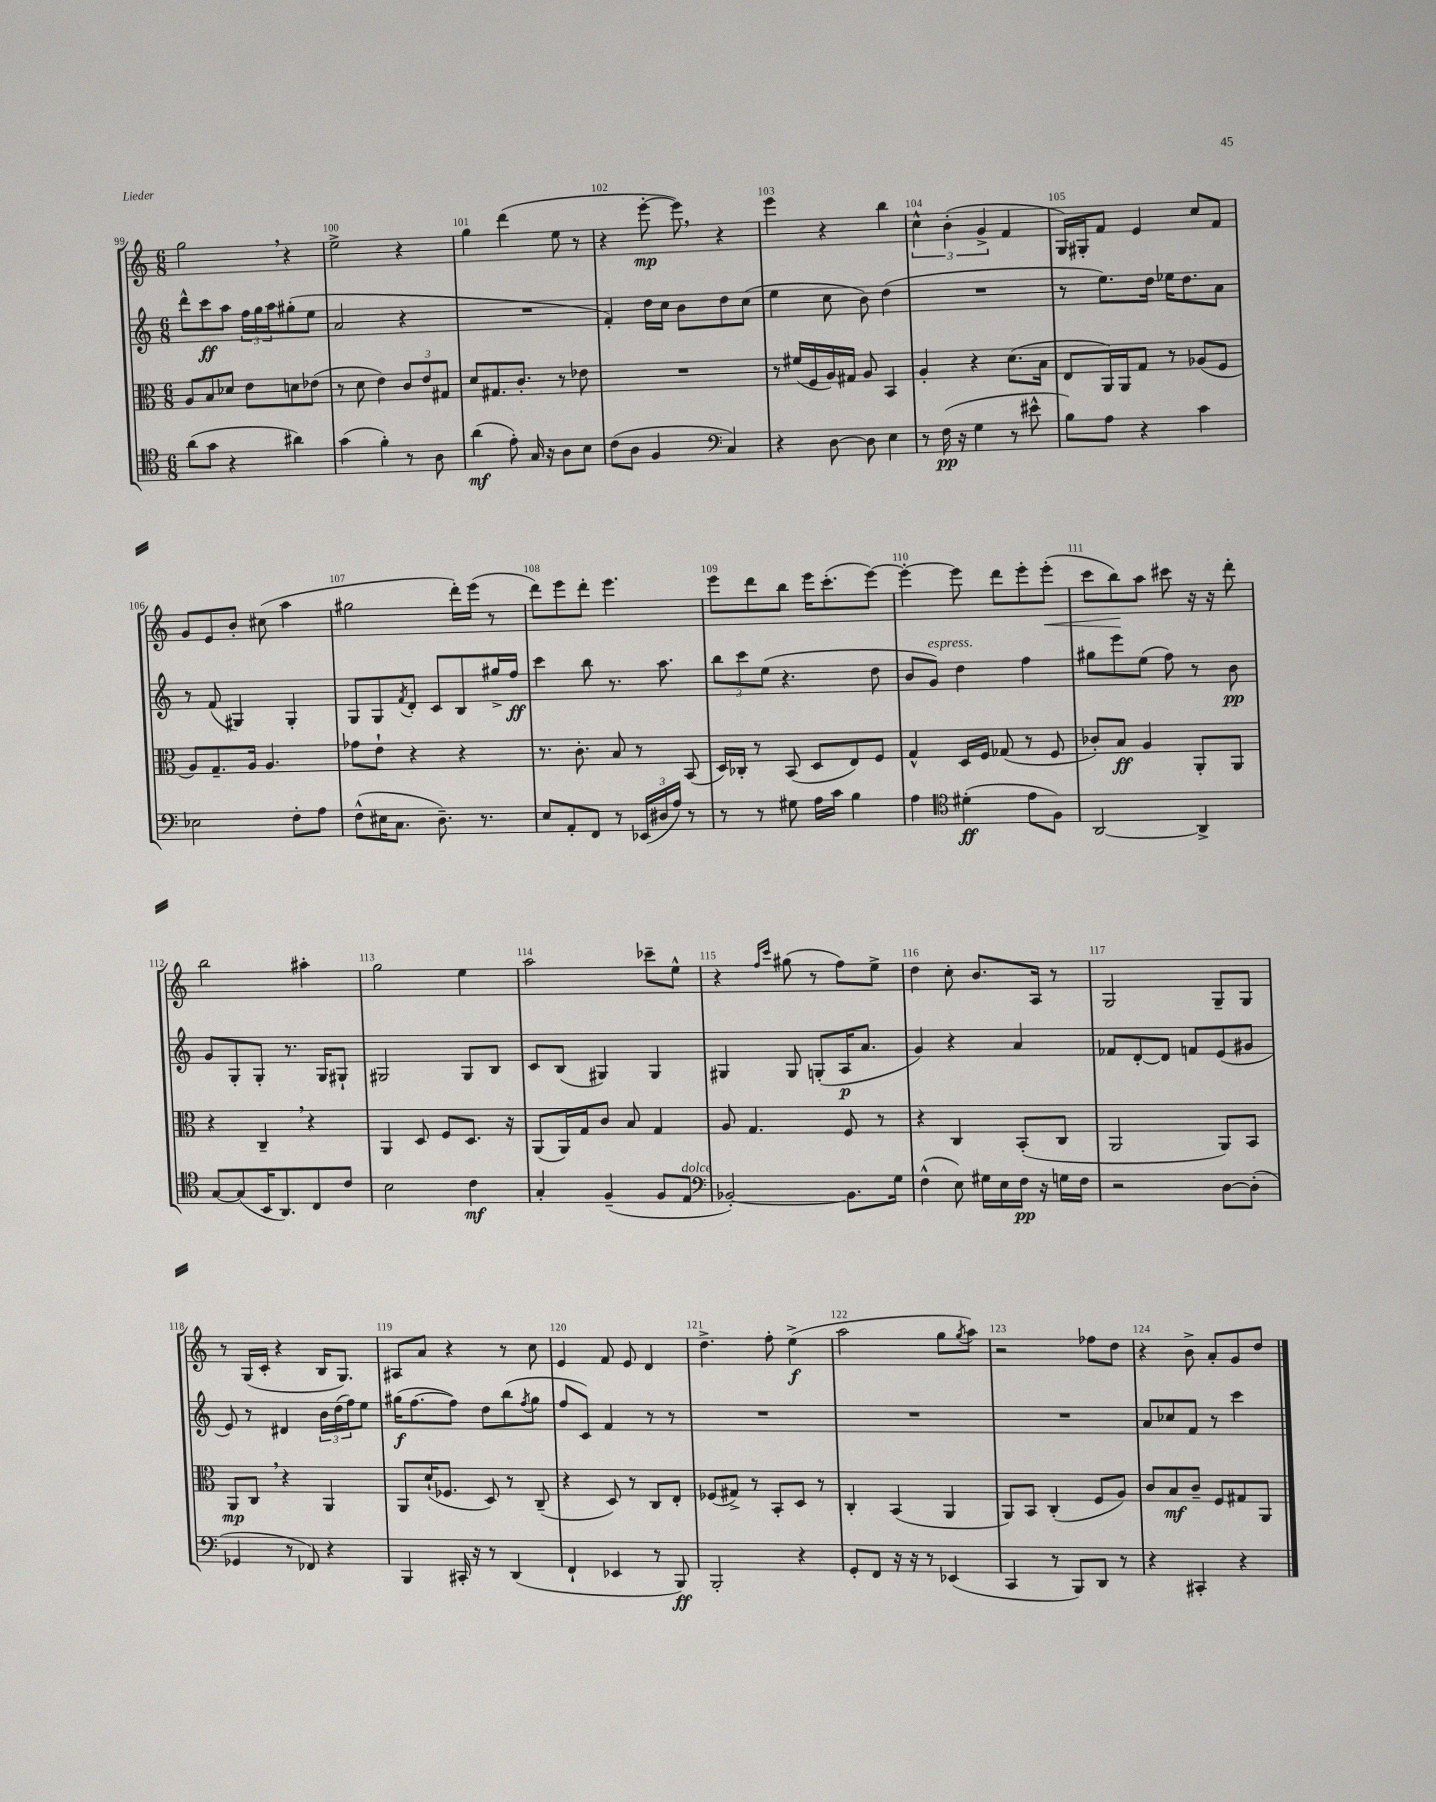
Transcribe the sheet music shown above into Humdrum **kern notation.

**kern	**kern	**kern	**kern
*staff4	*staff3	*staff2	*staff1
*clefC4	*clefC3	*clefG2	*clefG2
*k[]	*k[]	*k[]	*k[]
*M6/8	*M6/8	*M6/8	*M6/8
(8a	8A	8ddd^^	2gg
8g	8B	8ccc	.
4r	8d-	8aa	.
.	8e	24ff	.
.	.	24gg	.
.	.	24aa	.
4a#)	8d	(8gg#'	4r
.	(8e-	8ee	.
=	=	=	=
(4g	8r	2a	2ee^
.	8d	.	.
4f')	4e)	.	.
8r	12c	4r	4r
.	12e	.	.
8A	.	.	.
.	12G#	.	.
=	=	=	=
(4a	8d	2.r	4gg
.	8.G#	.	.
8e')	.	.	(4ddd
.	8.c'	.	.
16G	.	.	.
16r	.	.	.
8A	8r	.	8ee
8B	8e-	.	8r
=	=	=	=
(8c	2.r	4f')	4r
8A	.	.	.
4F	.	16dd	[8eee'
.	.	16cc	.
.	.	8b	8eee])
*clefF4	*	*	*
4C)	.	8dd	4r
.	.	(8cc	.
=	=	=	=
4r	8r	4ee	4eee
.	(16f#	.	.
.	16F	.	.
[8D	16A)	8cc	4r
.	16G#	.	.
8D]	8A	8b)	.
4E	4BB	(4dd	4bb
=	=	=	=
8r	4A'	2.r	6cc^^
(16F	.	.	.
.	.	.	(6b'
16r	.	.	.
4G	4r	.	.
.	.	.	6g^
8r	(8.d	.	4f
8e#^^	.	.	.
.	16B	.	.
=	=	=	=
8B)	8E	8r	16G)
.	.	.	16G#'
8A	16AA)	8.ee)	8f
.	16AA	.	.
4r	8G	.	4e
.	.	16dd	.
.	8r	16ee-	.
.	.	8.dd	.
4c	(8A-	.	8cc
.	8F	8a	8f
=	=	=	=
2E-	8A)	8r	8g
.	8.G~	(8f	8e
.	.	4G#)	8b'
.	16A	.	.
.	4.A	.	(8cc#
8F'	.	4G#'	4aa
8A	.	.	.
=	=	=	=
(8F^^	8g-	8G	2gg#
16E#	8e`	8G	.
8.C	.	.	.
.	.	8qf	.
.	4r	8d'	.
8.D~)	.	8c	.
.	4r	8B	16ddd')
8.r	.	.	(16eee
.	.	16gg#^	8r
.	.	16ff	.
=	=	=	=
8E	8.r	4ccc	8ddd)
8AA'	.	.	8eee
.	8.c'	.	.
8FF	.	8bb	8ddd'
8r	8B	8.r	4.eee
(24EE-	8r	.	.
24D#	.	.	.
.	.	8.aa	.
24A)	.	.	.
8r	(8BB	.	.
=	=	=	=
8r	16D)	12bb	8eee
.	16C-'	.	.
.	.	12ccc	.
8r	8r	.	8ddd
.	.	(12ee	.
8G#	(8BB	4.r	8bb
16A	8D	.	16eee
16c	.	.	(8.ccc'
4B	8E)	.	.
.	8F	8dd	[8eee)
=	=	=	=
4A	4G^^	8b	4eee'_
.	.	8g)	.
*clefC4	*	*	*
(4d#'	16D	4dd	8eee]
.	16F	.	.
.	(8G-	.	8ddd
8e	8r	4ff	8eee'
8F)	8F	.	(8eee'
=	=	=	=
[2AA	8c-')	8gg#	8ccc
.	8B	8eee	8bb)
.	4A	(8ee	8aa
.	.	8ff)	8ccc#
4AA^]	8AA'	8r	16r
.	.	.	16r
.	8AA	8b	8ddd'
=	=	=	=
[8G	4r	8g	2bb
(8G]	.	8G'	.
16BB	4C~	8G'	.
8.AA)	.	.	.
.	.	8.r	.
8C	4r	.	4aa#'
.	.	16G	.
8c	.	8G#`	.
=	=	=	=
2B	4AA	2G#	2gg
.	8D	.	.
.	8F	.	.
4c	8.D	8G#	4ee
.	.	8B	.
.	16r	.	.
=	=	=	=
4G'	(8AA	8c	2aa
.	16AA)	(8B	.
.	16G	.	.
(4F~	8c	4G#)	.
.	8B	.	.
8F	4G	4G#	8ccc-~
8E	.	.	8ee^^
=	=	=	=
*clefF4	*	*	*
[2BB-')	8A	4G#	4r
.	4.G	.	.
.	.	.	16qqff
.	.	.	16qqccc
.	.	8G#	(8gg#
.	.	(8G'	8r
8.BB-]	8F	16A	8ff)
.	.	8.a	.
.	8r	.	8ee^
16G	.	.	.
=	=	=	=
(4F^^	4r	4g)	4dd
8E)	4C	4r	8cc'
16G#	.	.	8.b
16E	.	.	.
16F	(8BB'	4a	.
16r	.	.	16A
16G	8C	.	8r
16F	.	.	.
=	=	=	=
2r	2AA	8f-	2G
.	.	[8d'	.
.	.	8d]	.
.	.	8f	.
[8D	8AA)	(8e	8G~
(8D']	8BB	8g#	8G
=	=	=	=
4GG-	8AA	8e)	8r
.	8C	8r	(16G
.	.	.	16c'
8r	4r	4d#	4r
8FF-)	.	.	.
4r	4AA	24b	16B
.	.	(24dd	.
.	.	.	8.G)
.	.	24ff)	.
.	.	8ee	.
=	=	=	=
4BBB	8AA	(16gg#	8A#
.	.	[8.ff	.
.	(16d`	.	8a
.	8.F-	.	.
16CC#'	.	8ff])	4r
16r	.	.	.
8r	8D)	8dd	.
(4DD	8r	(8bb	8r
.	.	8qff	.
.	(8C~	8gg#	8cc
=	=	=	=
4FF`	4r	8ff	4e
.	.	8c)	.
4EE-	8D)	4f	8f
.	8r	.	8e
8r	8C	8r	4d
8BBB)	8E'	8r	.
=	=	=	=
2BBB'	(8F-	2.r	4.dd^
.	8G#^)	.	.
.	8r	.	.
.	8BB'	.	8ff'
4r	8D	.	(4ee^
.	8r	.	.
=	=	=	=
8GG'	4C'	2.r	2aa
8FF	.	.	.
16r	(4BB	.	.
16r	.	.	.
8r	.	.	.
(4EE-	4AA	.	8gg
.	.	.	8qgg
.	.	.	8aa)
=	=	=	=
4CC	8AA)	2.r	2r
.	8BB	.	.
8r	(4C'	.	.
8BBB)	.	.	.
8DD	8F	.	8ff-
8r	8A)	.	8dd
=	=	=	=
4r	8c	8a	4r
.	8B	8cc-	.
4CC#'	8c~	8f	8b^
.	8F	8r	8a'
4r	8G#	4ccc	8g
.	8AA	.	8dd
==	==	==	==
*-	*-	*-	*-
